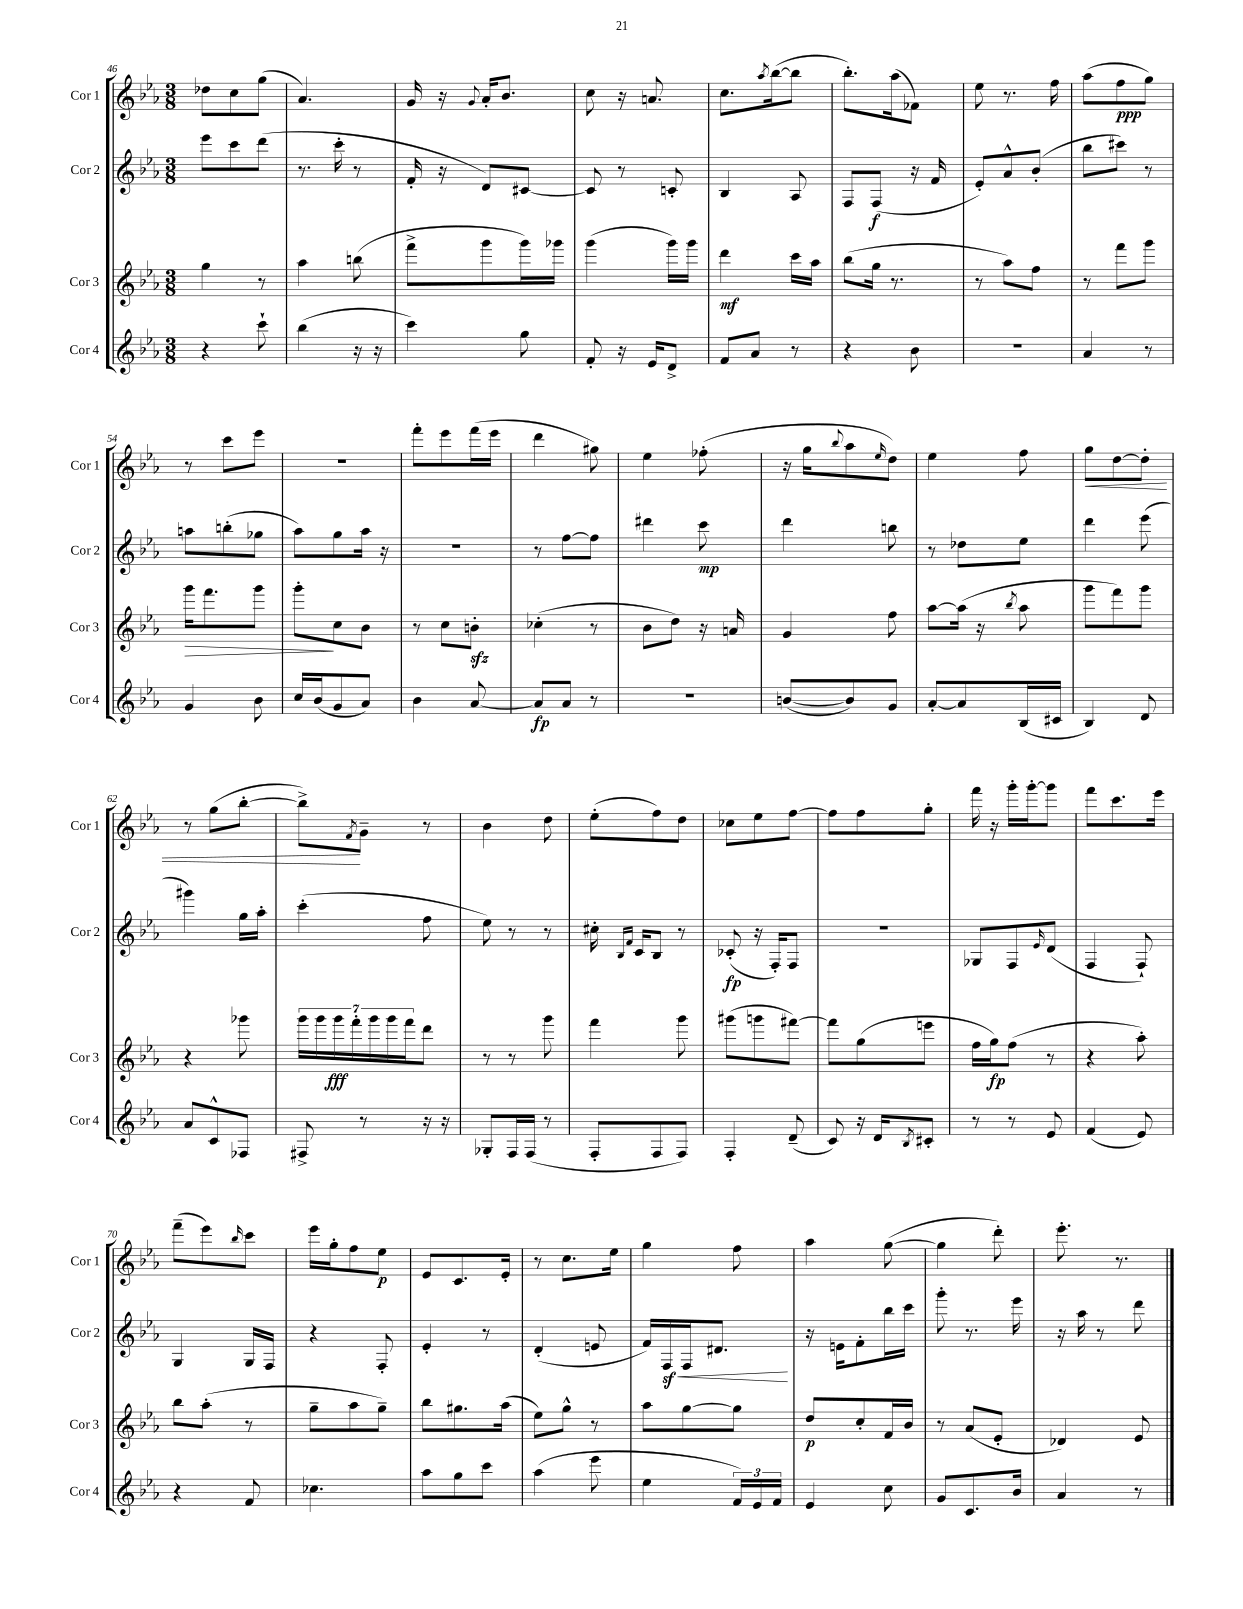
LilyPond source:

<<
\new StaffGroup <<
\new Staff = "s0" \with { instrumentName = "Cor 1" shortInstrumentName = "Cor 1" } {
    \clef treble \key ees \major \numericTimeSignature \time 3/8
    des''8 c''8 g''8( |
    aes'4.) |
    g'16 r16 \appoggiatura { g'8 } aes'16-. bes'8. |
    c''8 r16 a'8. |
    c''8. \acciaccatura { aes''8 } bes''16~( bes''8 |
    bes''8.-.) aes''16( fes'8) |
    ees''8 r8. f''16 |
    aes''8( f''8\ppp g''8) |
    r8 c'''8 ees'''8 |
    R4. |
    f'''8-. ees'''8 f'''16( ees'''16 |
    d'''4 gis''8) |
    ees''4 fes''8-.( |
    r16 g''16 \appoggiatura { bes''8 } aes''8 \grace { ees''16 } d''8) |
    ees''4 f''8 |
    g''8\< d''8~ d''8-. |
    r8 g''8( bes''8~-. |
    bes''8->\!) \acciaccatura { f'8 } g'8-- r8 |
    bes'4 d''8 |
    ees''8-.( f''8) d''8 |
    ces''8 ees''8 f''8~ |
    f''8 f''8 g''8-. |
    f'''16 r16 g'''16-. g'''16~-. g'''8 |
    f'''8 c'''8. ees'''16 |
    f'''8--( ees'''8) \grace { bes''16 } c'''8 |
    ees'''16 g''16-. f''8 ees''8\p |
    ees'8 c'8. ees'16-. |
    r8 c''8. ees''16 |
    g''4 f''8 |
    aes''4 g''8~( |
    g''4 d'''8-.) |
    ees'''8.-. r8. \bar "|." |
}
\new Staff = "s1" \with { instrumentName = "Cor 2" shortInstrumentName = "Cor 2" } {
    \clef treble \key ees \major \numericTimeSignature \time 3/8
    ees'''8 c'''8 d'''8( |
    r8. c'''16-. r8 |
    f'16-. r16 d'8) cis'8~ |
    cis'8 r8 c'8-. |
    bes4 aes8 |
    f8 f8\f( r16 f'16 |
    ees'8-.) aes'8-^ bes'8-.( |
    bes''8 cis'''8) r8 |
    a''8 b''8-.( ges''8 |
    aes''8) g''8 aes''16 r16 |
    R4. |
    r8 f''8~ f''8 |
    dis'''4 c'''8\mp |
    d'''4 b''8 |
    r8 des''8 ees''8 |
    d'''4 ees'''8( |
    gis'''4) g''16 aes''16-. |
    c'''4-.( f''8 |
    ees''8) r8 r8 |
    cis''16-. \grace { bes16 f'16 } c'16 bes8 r8 |
    ces'8-.\fp( r16 f16-.) f8 |
    R4. |
    ges8 f8 \grace { ees'16 } d'8( |
    f4 f8-!) |
    g4 g16 f16 |
    r4 f8-. |
    ees'4-. r8 |
    d'4-.( e'8 |
    f'16) f16\sf\< f16 dis'8.\! |
    r16 e'16 f'8-. bes''16 c'''16 |
    g'''8-. r8. ees'''16 |
    r16 aes''16 r8 d'''8 \bar "|." |
}
\new Staff = "s2" \with { instrumentName = "Cor 3" shortInstrumentName = "Cor 3" } {
    \clef treble \key ees \major \numericTimeSignature \time 3/8
    g''4 r8 |
    aes''4 b''8( |
    f'''8-> g'''8 g'''16) ges'''16 |
    g'''4( g'''16) g'''16 |
    d'''4\mf c'''16 aes''16 |
    bes''8( g''16 r8. |
    r8 aes''8) f''8 |
    r8 f'''8 g'''8 |
    g'''16\> f'''8. g'''8 |
    g'''8-.\! c''8 bes'8 |
    r8 c''8 b'8-.\sfz |
    ces''4-.( r8 |
    bes'8 d''8) r16 a'16 |
    g'4 f''8 |
    aes''8~ aes''16( r16 \acciaccatura { bes''8 } aes''8 |
    g'''8 f'''8) g'''8 |
    r4 ges'''8 |
    \tuplet 7/4 { g'''16 g'''16 g'''16\fff f'''16-. g'''16 g'''16 f'''16 } d'''8 |
    r8 r8 g'''8 |
    f'''4 g'''8 |
    gis'''8( g'''8 fis'''8~) |
    fis'''8 g''8( e'''8 |
    f''16 g''16\fp) f''8( r8 |
    r4 aes''8-.) |
    bes''8 aes''8-.( r8 |
    g''8-- aes''8 g''8--) |
    bes''8 gis''8. aes''16( |
    ees''8) g''8-^ r8 |
    aes''8 g''8~ g''8 |
    d''8\p c''8-. f'16 bes'16 |
    r8 aes'8( ees'8-. |
    des'4) ees'8 \bar "|." |
}
\new Staff = "s3" \with { instrumentName = "Cor 4" shortInstrumentName = "Cor 4" } {
    \clef treble \key ees \major \numericTimeSignature \time 3/8
    r4 c'''8-! |
    bes''4( r16 r16 |
    c'''4) g''8 |
    f'8-. r16 ees'16 d'8-> |
    f'8 aes'8 r8 |
    r4 bes'8 |
    R4. |
    aes'4 r8 |
    g'4 bes'8 |
    c''16 bes'16( g'8 aes'8) |
    bes'4 aes'8~ |
    aes'8\fp aes'8 r8 |
    R4. |
    b'8~( b'8) g'8 |
    aes'8~-. aes'8 bes16( cis'16 |
    bes4) d'8 |
    aes'8 c'8-^ fes8 |
    fis8-> r8 r16 r16 |
    ges8-. f16 f16( r8 |
    f8-. f8 f8) |
    f4-. d'8--( |
    c'8) r16 d'16 \acciaccatura { bes8 } cis'8-. |
    r8 r8 ees'8 |
    f'4( ees'8) |
    r4 f'8 |
    ces''4. |
    aes''8 g''8 c'''8 |
    aes''4( ees'''8 |
    ees''4 \tuplet 3/2 { f'16) ees'16 f'16 } |
    ees'4 c''8 |
    g'8 c'8. bes'16 |
    aes'4 r8 \bar "|." |
}
>>
>>
\layout { \context { \Score currentBarNumber = #46 } }
